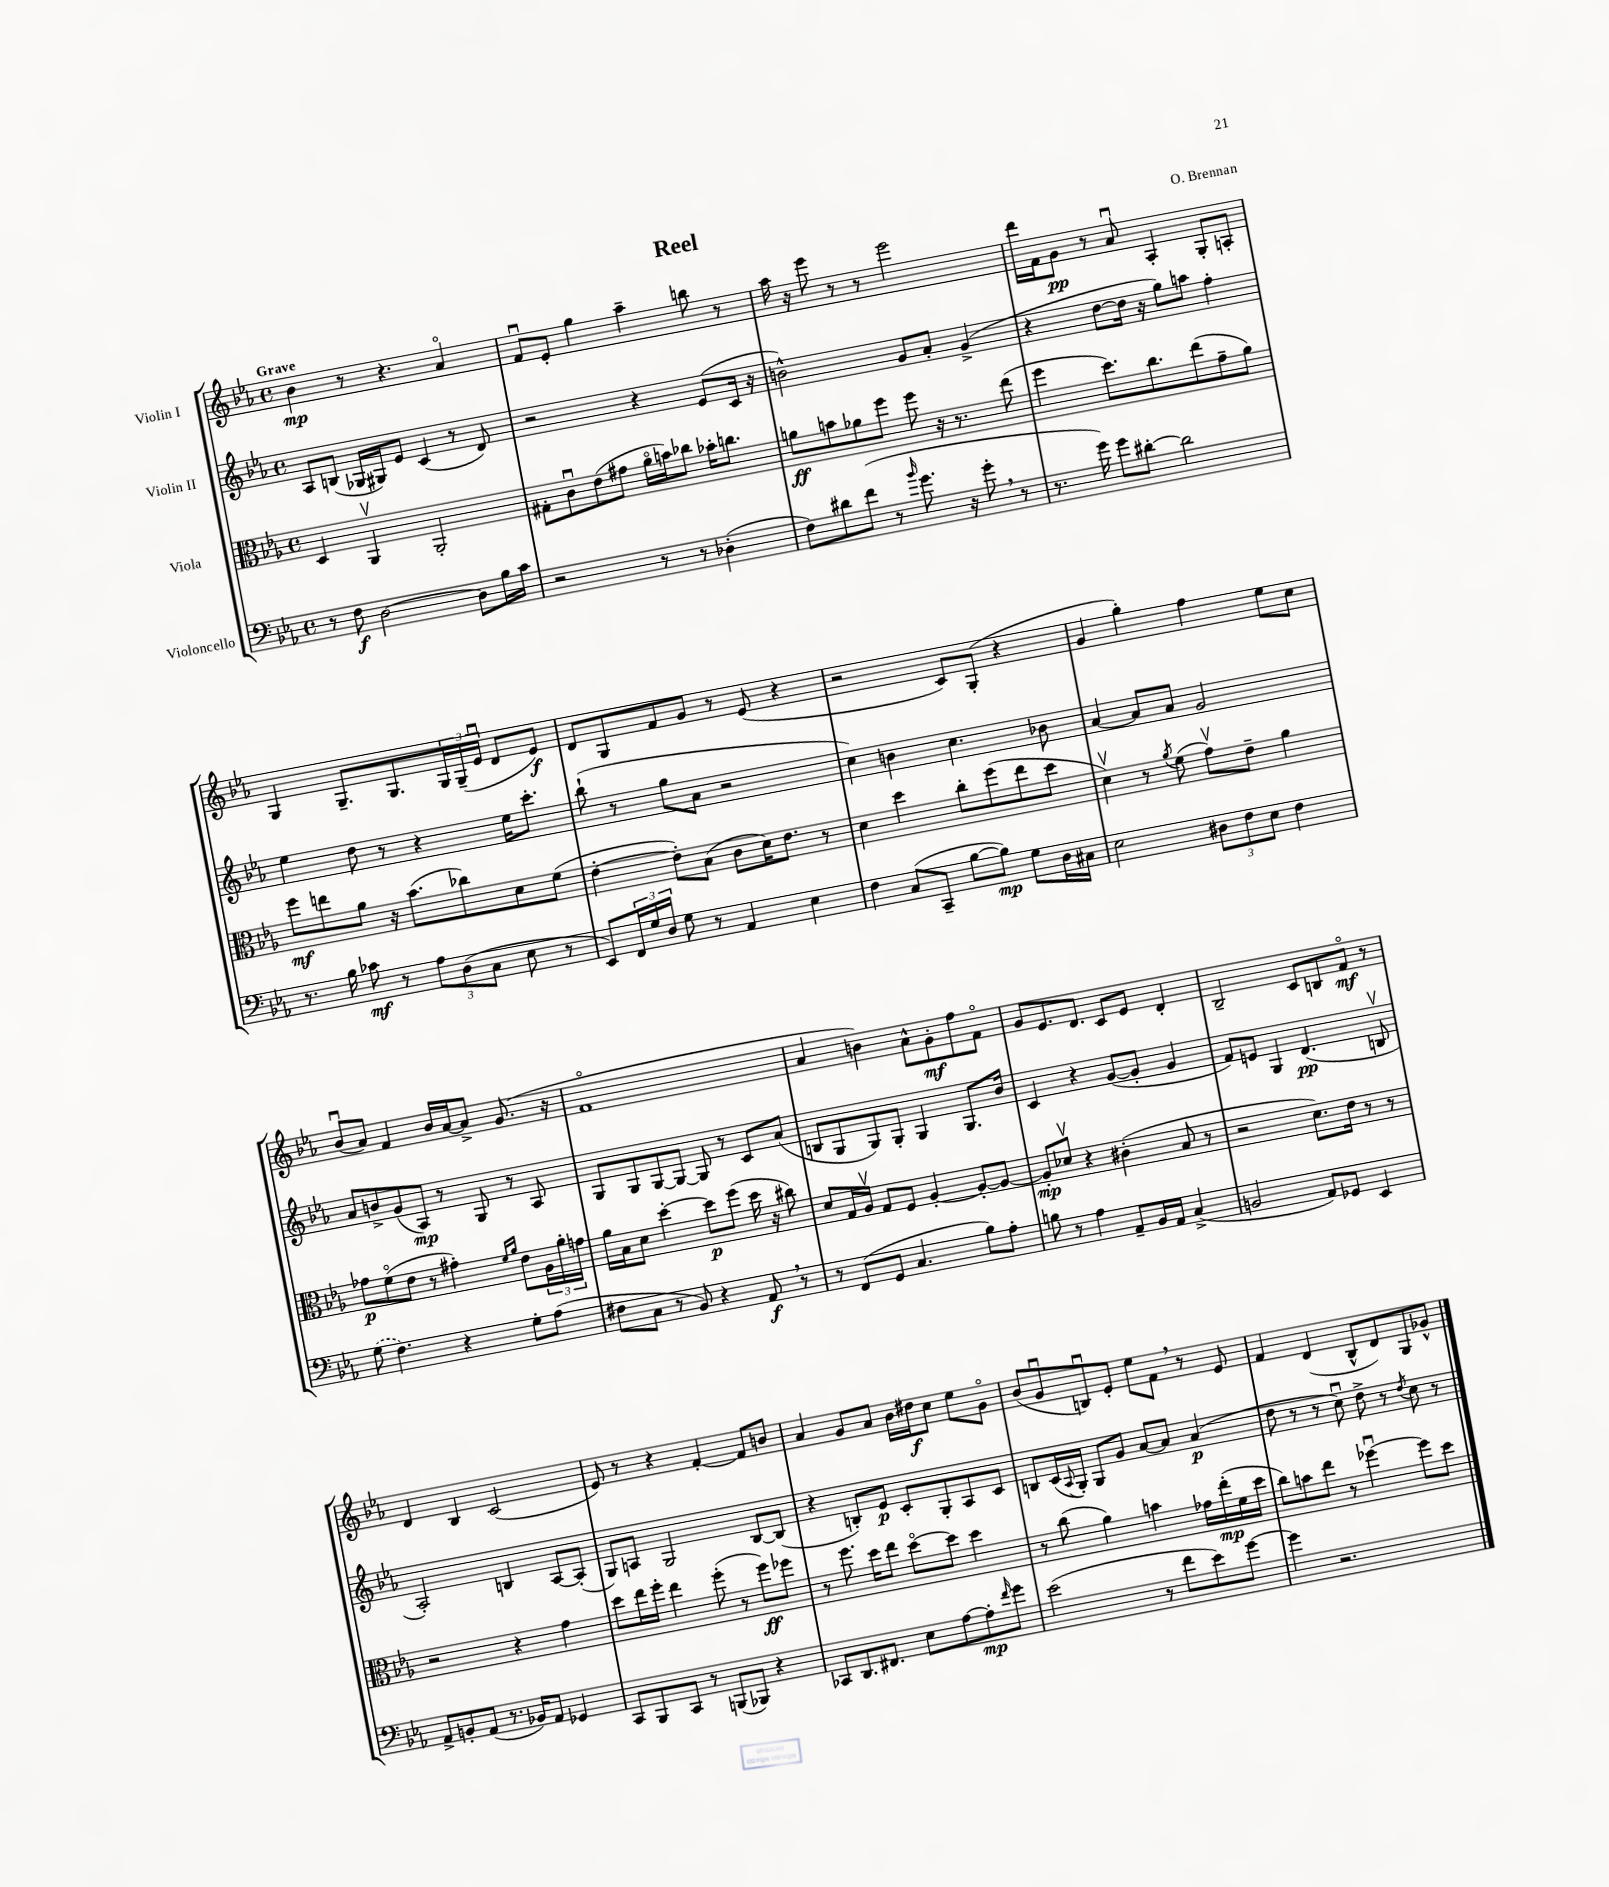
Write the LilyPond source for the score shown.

\header { title = "Reel" composer = "O. Brennan" }
<<
\new StaffGroup <<
\new Staff = "s0" \with { instrumentName = "Violin I" } {
    \clef treble \key ees \major \defaultTimeSignature \time 4/4 \tempo "Grave"
    bes'4\mp r8 r4. aes'4\flageolet |
    f'8\downbow ees'8-. g''4 aes''4-- b''8 r8 |
    aes''16 r16 ees'''8 r8 r8 ees'''2 |
    d'''16 f'16 g'8\pp r8 aes'8\downbow aes4-. g8-. a8-. |
    g4 g8.-- g8. \tuplet 3/2 { g16 g16--( ees'16\downbow } d'8 ees'8\f) |
    d'8 g8 f'8 g'8 r8 ees'8( r4 |
    r2 c'8) g8-.( r4 |
    g'4 g''4-.) f''4 ees''8 c''8 |
    bes'8\downbow( aes'8) f'4 bes'16 aes'16~ aes'8-> g'8.( r16 |
    f'1\flageolet |
    aes'4 b'4) aes'8-^ g'8-.\mf f''8 f'8\flageolet |
    g'8 ees'8. d'8. c'8 ees'8 d'4-. |
    bes2-- c'8 b8 f'8\flageolet\mf r8 |
    d'4 bes4 c'2( |
    ees'8) r8 r4 f'4~-. f'8 b'8 |
    aes'4 g'8 aes'8 bes'16 dis''16\f c''8 ees''8 g'8\flageolet |
    bes'8( g'8\downbow b8\downbow) ees'8-. ees''8 f'8 \breathe r8 ees'8 |
    f'4 d'4( bes8-^ d'8) g8 ges'8-^ \bar "|." |
}
\new Staff = "s1" \with { instrumentName = "Violin II" } {
    \clef treble \key ees \major \defaultTimeSignature \time 4/4
    aes8 b8( ges16 gis16) ees'8 c'4( r8 d'8) |
    r2 r4 ees'8( c'16 r16 |
    b'2-^) g'8 aes'8-. g'4->( |
    r4 d''8~ d''16 r16 g''8) a''8 f''4-. |
    ees''4 d''8 r8 r4 ees''16 c'''8.-. |
    bes''8-!( r8 g''8 aes'8 r2 |
    c''4) b'4 c''4. bes'8 |
    aes'4~ aes'8 aes'8 g'2 |
    aes'8 b'8-> g'8( aes8\mp) r8 g8 r8 aes8 |
    g8 g8 g8~ g8~ g8 r8 c'8 aes'8( |
    b8 g8 g8) g8-. g4 g8. bes'16 |
    c'4 r4 g'8~( g'8-. g'4 |
    f'8) e'8 g4 d'4.\pp( b8\upbow |
    aes2-.) b4 aes8~ aes8-.( |
    g8) a8 g2 bes8~ bes8( |
    r4 b8-.) ees'8\p c'8-. g8-. aes8 c'8 |
    b8 c'16( \appoggiatura { aes8 } g16-.) g8 g'8 aes'8~ aes'8 aes'4\p( |
    d''8 r8 r8 c''8\downbow) d''8-> r8 \acciaccatura { d''8 } c''8 r8 \bar "|." |
}
\new Staff = "s2" \with { instrumentName = "Viola" } {
    \clef alto \key ees \major \defaultTimeSignature \time 4/4
    d4 aes,4\upbow aes,2-. |
    gis8-. c'8\downbow ees'8( gis'8 aes'16\flageolet b'16) ces''8 bes'16-. c''8. |
    a'8\ff b'8 aes'8 f''8 f''8 r16 r8. ees''8( |
    f''4 d''8.) c''8. ees''8( g'8-- aes'8) |
    f''8\mf e''8 aes'8 r16 bes'8.( ces''8) d'8 f'8( |
    ees'4~-. ees'8-.) bes8( c'8 d'16) ees'8. r8 |
    d'4 d''4 c''8-. f''8( ees''8 d''8 |
    d'4\upbow) r8 \acciaccatura { aes'8 } f'8( g'8\upbow) ees'8-- aes'4 |
    ges'8\p f'8\flageolet( ees'8 r8 gis'4-.) \grace { f'16 aes'16 } ees'8 \tuplet 3/2 { aes16 aes'16-. g'16 } |
    aes'16 bes16 d'8 d''4~-. d''8\p f''8( d''16 r16 cis''8) |
    d'8 g16 aes16\upbow g8 f8 aes4~-. aes8~-. aes8~ |
    aes8-.\mp des'8\upbow r4 cis'4-.( bes8 r8 |
    r2 d'8.) ees'16 r8 r8 |
    r2 r4 g'4 |
    d''8 ees''16 f''16-. ees''4 f''8-.( r8 f''8\ff) fes''8 |
    r8 f''8. d''16 ees''8 d''8~\flageolet d''8 d''4 |
    r8 c''8( aes'4) b'4 ges'16 ees''16-.\mp( f'16 d''16 |
    c''8) b'8 ees''8 r8 fes''4~\downbow fes''8 d''8 \bar "|." |
}
\new Staff = "s3" \with { instrumentName = "Violoncello" } {
    \clef bass \key ees \major \defaultTimeSignature \time 4/4
    r8 f8\f d2~ d8 bes16 c'16 |
    r2 r8 r8 des4-.( |
    f8) dis'8 f'8( r8 \grace { bes'16 } g'8. r16 g'8-. \breathe r8 |
    r8. g'16) g'8 dis'8~-. dis'2 |
    r8. bes16 ces'8\mf r8 \tuplet 3/2 { aes8 d8( c8 } ees8 r8 |
    ees,8) \tuplet 3/2 { f,16 g16 d16 } g8 r8 aes,4 ees4 |
    f4 c8( c,8-- bes8~ bes8\mp) g8 d16 cis16 |
    ees2 \tuplet 3/2 { dis8 f8 ees8 } f4 |
    \once \slurDashed g8( f4.) r4 g8-. aes8( |
    fis8 c8 r8 bes,8) r4 aes,8\f \breathe r8 |
    r8 f,8( g,8 c4. bes8) aes8-. |
    b8 r8 aes4 aes,8-- bes,16 aes,16 c4->( |
    b,2 aes,8) ges,8 ees,4 |
    aes,8-> b,8-. aes,8( r8. bes,16) aes,8 ges,4 |
    c,8 bes,,8 c,8 r8 b,,8( bes,,8) r4 |
    ces,8 d,8. fis,8. ees8 aes8~ aes8-.\mp \grace { f'16 } g'8 |
    ees'2( r8 f'8 ees'8) g'8~ |
    g'4 r2. \bar "|." |
}
>>
>>
\layout { \context { \Score \remove "Bar_number_engraver" } }
